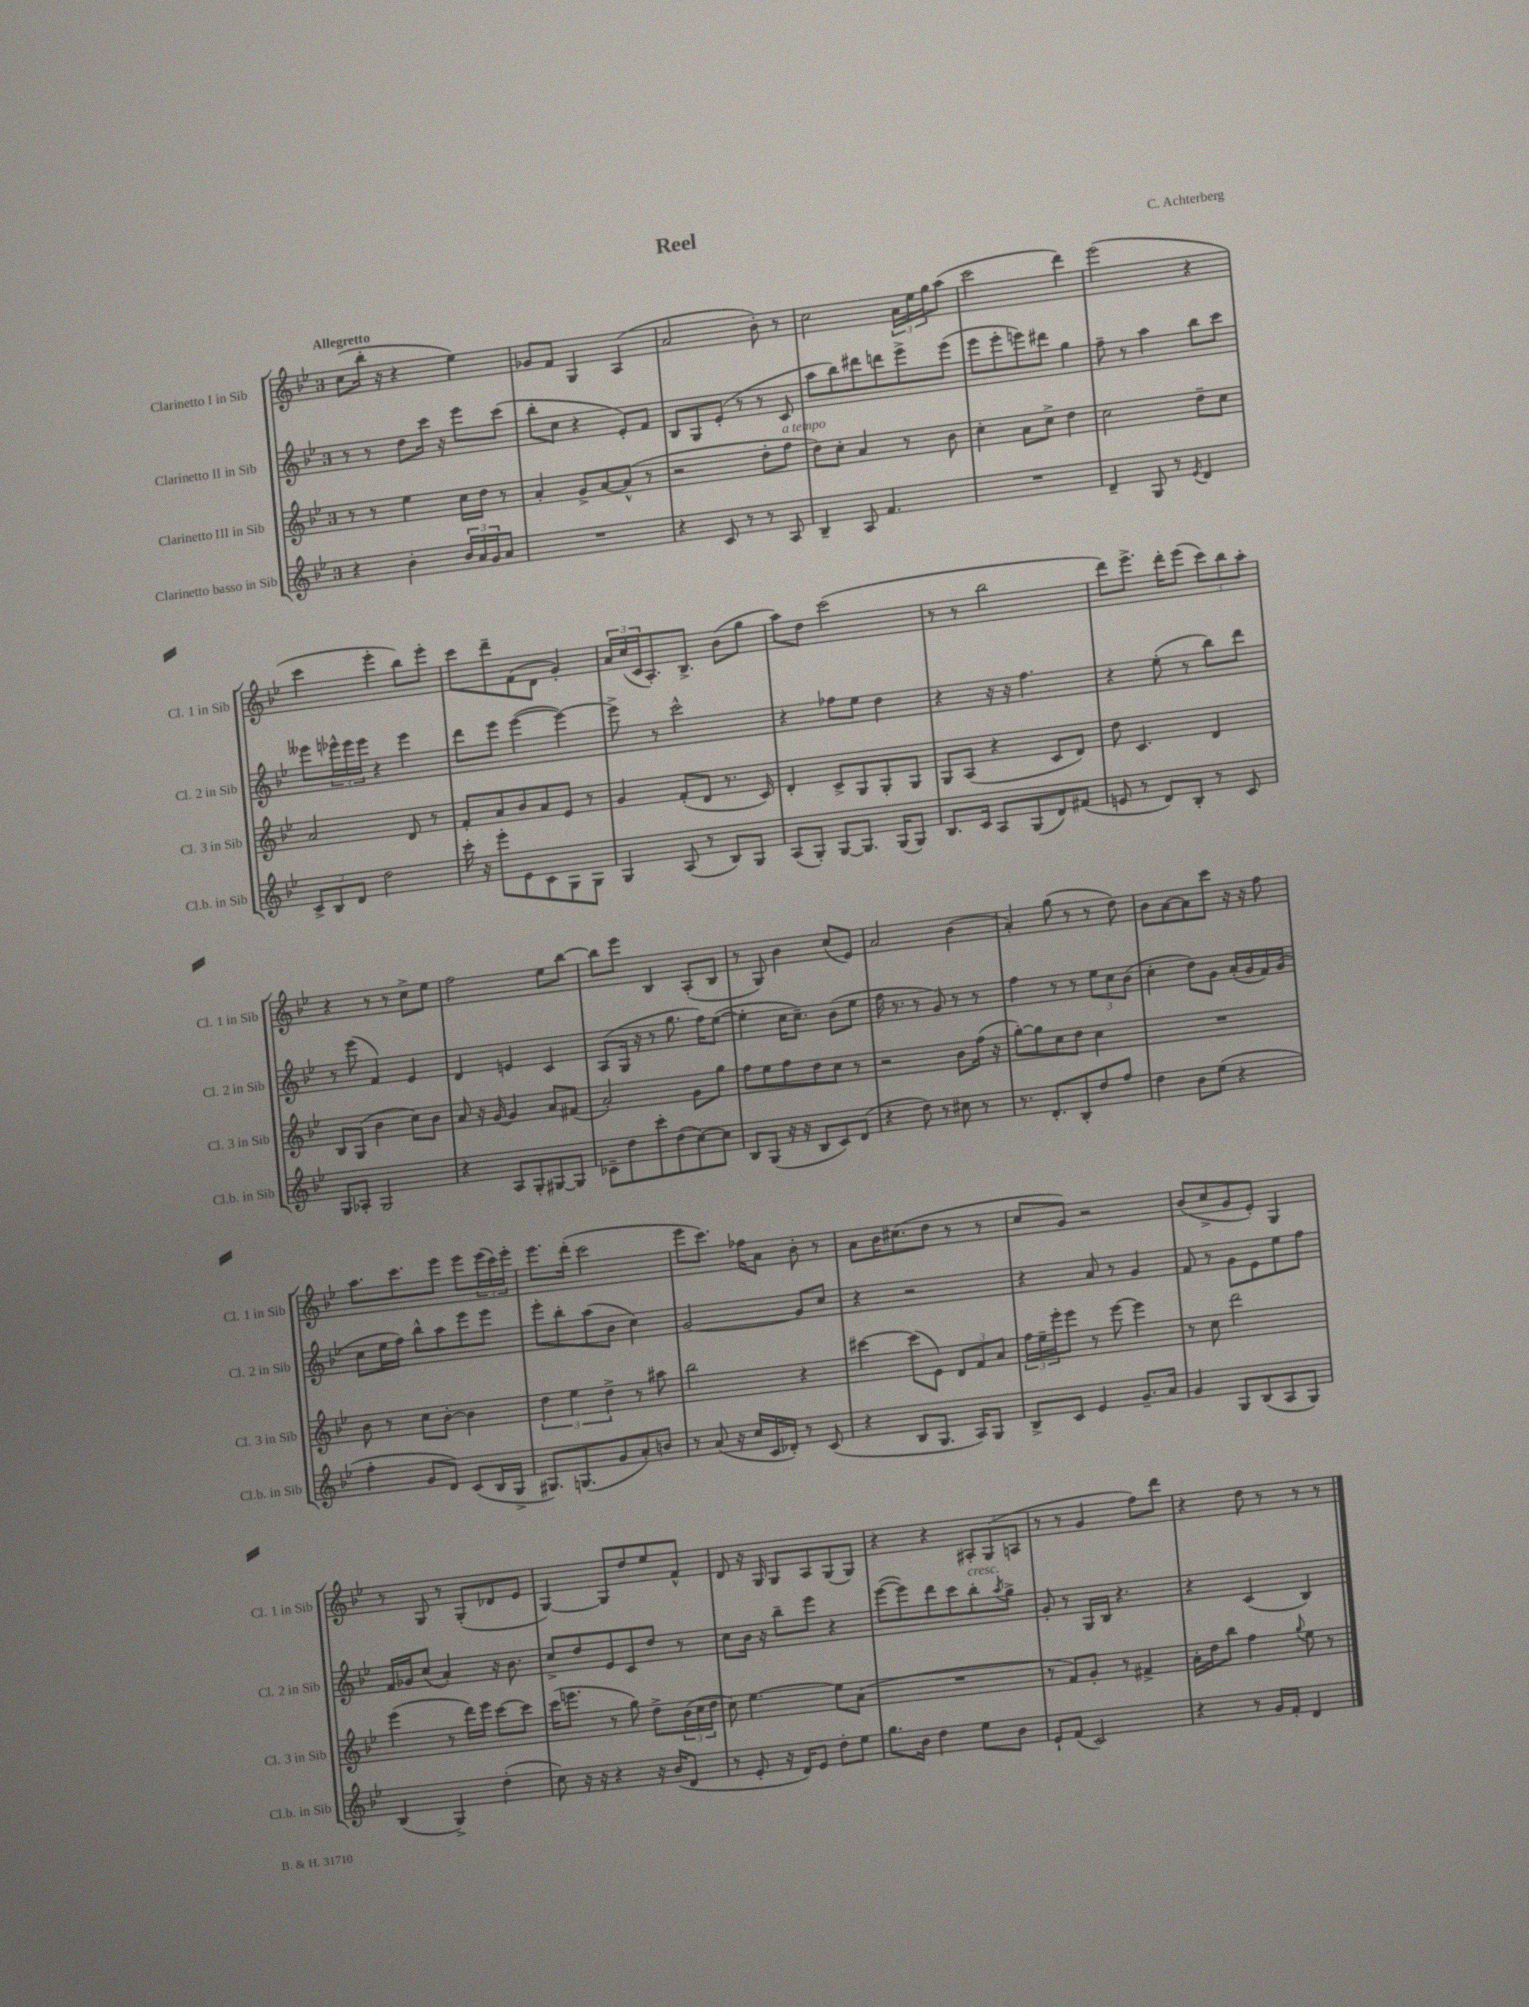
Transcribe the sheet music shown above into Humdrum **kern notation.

**kern	**kern	**kern	**kern
*part4	*part3	*part2	*part1
*staff4	*staff3	*staff2	*staff1
*I"Clarinetto basso in Sib	*I"Clarinetto III in Sib	*I"Clarinetto II in Sib	*I"Clarinetto I in Sib
*I'Cl.b. in Sib	*I'Cl. 3 in Sib	*I'Cl. 2 in Sib	*I'Cl. 1 in Sib
*clefG2	*clefG2	*clefG2	*clefG2
*k[b-e-]	*k[b-e-]	*k[b-e-]	*k[b-e-]
*M3/4	*M3/4	*M3/4	*M3/4
=1	=1	=1	=1
!	!	!	!LO:TX:a:B:t=Allegretto
4r	8r	8r	(8cc\L
.	8r	8r	16bb-'\Jk
.	.	.	16r
4b-'\	4ee-\	8dd\L	4r
.	.	16ccc\Jk	.
.	.	16r	.
24b-/LL	16cc\LL	8eee-\L	4ee-\)
24a/	.	.	.
.	16dd\JJ	.	.
24g/J	.	.	.
8a/J	8r	(8ccc\J	.
=2	=2	=2	=2
2.r	4a'/	8bb-'\L	8g-X/L
.	.	8cc\J	8f/J
.	8g^/L	4r	4G/
.	[8a/	.	.
.	(8a^^/J]	8e-'/L)	(4A/
.	8r	8f/J	.
=3	=3	=3	=3
4r	2r	8B-/L	2a/
.	.	8G/	.
8c/	.	(8e-'/J	.
8r	.	8r	.
8r	8dd'\L	8r	8b-'\)
!	!LO:TX:a:i:t=a tempo	!	!
8A/	8ff\J	8c/	8r
=4	=4	=4	=4
4B-~/	8dd\L)	8aa\L	2cc\
.	8cc'\J	8bb-\)	.
8A/	4a/	8ddd#X\	.
4.f/	.	8dddn\	.
.	8r	8eee-^\	24a\LL
.	.	.	24ee-\
.	.	.	24gg\J
.	8b-\	(8eee-\J	(8aa\J
=5	=5	=5	=5
2.r	4cc'\	8eee-\L	2ccc\
.	.	8eee-'\	.
.	8a\L	8eeen\)	.
.	8cc^\J	8ddd#X\J	.
.	4dd\	4gg\	4ddd\)
=6	=6	=6	=6
4d~/	2cc\	8ff~\	(2eee-\
.	.	8r	.
8G/	.	4aa\	.
8r	.	.	.
8qe-/	.	.	.
4d/	8dd~\L	8bb-\L	4r
.	8cc\J	8ccc\J	.
!!LO:LB:g=z
=7	=7	=7	=7
12c^/L	2a/	8eee--X\L	4ccc\
12B-/	.	.	.
.	.	24eee-X^^\L	.
12d/J	.	24eee-\	.
.	.	24eee-\JJ	.
2dd\	.	4r	4eee-'\
.	8d/	4eee-\	8bb-\L)
.	8r	.	8eee-'\J
=8	=8	=8	=8
16ccc'\	8f'/L	8ddd\L	8ccc\L
16r	.	.	.
8eee-'\L	8a/	8eee-\J	8ddd~\
8e-\	8b-/	([4eee-\	(8f\
8c\	8a/	.	8d\J
8G\	8e-/J	4eee-\_)	4g'/)
8G\J	8r	.	.
=9	=9	=9	=9
4G/	4g/	8eee-^\]	24a/LL
.	.	.	(24cc/
.	.	.	24c/J
.	.	8r	8.A'/)
(8A/	(8f'/L	2ccc^^\	.
.	.	.	8.B-^/J
8r	8d/J	.	.
8B-/L)	8.r	.	(8b-\L
8G/J	.	.	8gg\J
.	16c/)	.	.
=10	=10	=10	=10
(8A/L	4d'/	4r	8aa\L)
8G'/J)	.	.	8dd\J
[8G/L	8c^/L	8ff-X\L	(2ccc\
8.G/J]	8G/	8ee-\J	.
.	8G'/	4dd\	.
(16G/KL	.	.	.
8G/J)	8G/J	.	.
=11	=11	=11	=11
8.B-/L	8G/L	4r	8r
.	(8A/J	.	8r
16c/Jk	.	.	.
8A/L	4r	16r	2bb-\
.	.	16r	.
(8G/	.	4.ff\	.
8d/)	8c/L	.	.
(8f#X/J	8d/J)	.	.
=12	=12	=12	=12
8en/	8dd\	4r	8ddd\L)
8r	4.c/	.	8.eee-^\J
8d/L)	.	(8ee-'\	.
.	.	.	16ddd'\KL
8B-'/J	.	8r	(8eee-\J
8r	4d/	8bb-\L)	12ccc\L)
.	.	.	12bb-\
8c/	.	8ddd\J	.
.	.	.	12aa'\J
!!LO:LB:g=z
=13	=13	=13	=13
8G/L	8B-/L	8r	4r
8A-X'/J	(8G/J	(8eee-\	.
2G/	4b-\	4f/)	8r
.	.	.	8r
.	8cc\L)	4e-/	8cc^\L
.	8b-\J	.	8ee-\J
=14	=14	=14	=14
4r	8a/	4d/	2ff\
.	16r	.	.
.	[16g/	.	.
8A/L	4g/]	4en/	.
8G'/	.	.	.
[8G#X/	8a/L	4c/	8ee-\L
8G#/J]	(8f#X/J	.	[8bb-\J
=15	=15	=15	=15
8c-X~\L	2a'/)	(8A/L	8bb-\L]
8dd\	.	16G/Jk	8eee-\J
.	.	16r	.
8ccc'\	.	8r	4B-/
(8dd\	.	8.gg\	.
[8cc\)	8g\L	.	(8A'/L
.	.	16ff\KL)	.
8cc\J]	8gg\J	([8ee-\J	8B-/J
=16	=16	=16	=16
8B-/L	8ff\L	4ee-'\]	8r
(8G/J	8ee-\	.	8G/)
16r	8ff\	16cc\KL	4b-\
16r	.	8.cc~\J)	.
8B-/L	8dd\	.	.
8c/)	8cc\J	(8b-\L	(8cc/L
(8d/J	8r	8ee-\J	8e-/J)
=17	=17	=17	=17
4r	2r	16ff\	2a/
.	.	8.r	.
8dd\)	.	8r	.
8r	.	8g/)	.
8cc#X\	8b-\L	8r	(4b-\
8r	(16ff\Jk	8r	.
.	16r	.	.
=18	=18	=18	=18
8.r	[8gg'\L)	4ff\	4a'/)
.	8gg\]	.	.
8.d'/L	.	.	.
.	8cc\	8r	(8gg\
8B-'/	8dd\J	8r	8r
8dd/	4cc\	12ee-\L	8r
.	.	12cc\	.
8ff/J	.	.	8dd\)
.	.	(12b-\J	.
=19	=19	=19	=19
4dd\	2.r	4cc'\	8b-\L
.	.	.	[8a\
8b-\L	.	8dd\L)	8a\]
(8ee-\J	.	8g\J	8ccc\J
4r	.	(16a'/LL	16r
.	.	16g/	16r
.	.	16f/)	8ff\
.	.	(16g/JJ	.
!!LO:LB:g=z
=20	=20	=20	=20
4ff'\	8b-\	8cc\L	8.aa\L
.	8r	16ee-\L	.
.	.	16ff\JJ)	8.ccc\
8g/L	8cc\L	8bb-^^\L	.
8d/J)	[8b-'\J	8aa\	8eee-\J
(8c/L	4b-\]	8eee-\	8eee-\L
16B-/L	.	8eee-\J	(24eee-\L
.	.	.	24ccc\)
16G^/JJ	.	.	.
.	.	.	24eee-'\JJ
=21	=21	=21	=21
8.G#X/L)	6dd\	8eee-'\L	8.eee-\L
.	.	8bb-'\	.
.	6ee-\	.	.
(8.Gn/	.	.	(16ddd'\Jk
.	.	(8aa\	2ccc\
.	6dd^\	.	.
8g/	.	8b-\J	.
8a'/)	8r	4cc\)	.
8bn/J	8aa#X\	.	.
=22	=22	=22	=22
8r	2bb-\	[2g/	8eee-\L
(8a/	.	.	8.ccc\J)
16r	.	.	.
16cc/LL	.	.	16ff-X\KL
16c/	.	.	8a\J
16d-X'/JJ)	.	.	.
8r	4r	8g/L]	8b-'\
(8c/	.	8cc/J	8r
=23	=23	=23	=23
4r	[4ccc#X\	4r	8a\L
.	.	.	16b-\K
.	.	.	(8.cc#X\
8B-/L	(8ccc#\L]	2r	.
8.G/J	8e-\J)	.	8dd\J
.	12d/L	.	8r
16A/KL)	.	.	.
.	12f/	.	.
8G/J	.	.	8r
.	12a/J	.	.
=24	=24	=24	=24
8B-^/L	24ff\LL	4r	8cc/L
.	24ee-~\	.	.
.	24eee-'\J	.	.
8c/J	8eee-\J	.	8g/J)
4e-/	8r	8a/	2r
.	[8eee-\	8r	.
8.g~/L	4eee-\]	4g/	.
16a/Jk	.	.	.
=25	=25	=25	=25
4g/	8r	8f/	(8b-/L
.	8cc\	8r	8cc^/
8G/L	2ddd\	8g\L	8g/
(8B-/	.	8e-\	8e-'/J)
8A/	.	8ee-\	4G/
8G/J)	.	8ff\J	.
!!LO:LB:g=z
=26	=26	=26	=26
(4B-/	(4eee-\	16f/LL	8r
.	.	16g-X/J	.
.	.	(8cc/J	8G/
4G^/)	8r	4a'/)	8r
.	16ddd\LL)	.	(8G'/L
.	16eee-\JJ	.	.
(4dd'\	[8ccc\L	16r	8d-X/
.	.	8.b-\	.
.	8ccc\J]	.	8e-/J
=27	=27	=27	=27
8cc\)	(16ccc\KL	8cc^/L	[4G/)
.	8.eeen\J	.	.
16r	.	8dd/	.
16r	.	.	.
4r	8r	8e-/	8G/L]
.	8gg\)	8c/	8dd/
16r	8dd^\L	8dd/J	8ee-/
(16b-/KL	.	.	.
8d/J	(24b-\L	8r	8f^^/J
.	24cc\	.	.
.	24dd\JJ	.	.
=28	=28	=28	=28
8r	8cc\)	8cc\L	8d/
8e-'/	[4.ee-\	16b-\Jk	16r
.	.	16r	16G/
16r	.	8bb-~\L	8G/L
16d/KL)	.	.	.
8e-/J	.	8eee-\J	8A/
8dd'\L	8ee-\L]	4r	(8G/
8ee-\J	(8a\J	.	8G/J)
=29	=29	=29	=29
8.gg\L	2.r	([8eee-\L	4r
.	.	8eee-\])	.
16b-\Jk	.	.	.
4dd\	.	8ddd\	4r
.	.	8ccc\	.
!	!	!LO:TX:a:i:t=cresc.	!
8ee-\L	.	8bb-'\	12A#X'/L
.	.	.	(12G/
.	.	8qaa/	.
8b-\J	.	8gg^\J	.
.	.	.	12An/J
=30	=30	=30	=30
8e-`/L	8r	8g'/	8r
(8f/J	8f/L)	8r	8r
2c/)	8g'/J	16G/LL	4g/
.	.	16B-/JJ	.
.	8r	4.r	.
.	4f#X^/	.	8ff\L)
.	.	.	8ddd\J
=31	=31	=31	=31
4r	16a'\LL	4r	4r
.	16dd\J	.	.
.	8bb-\J	.	.
8r	4ff\	(4c/	8dd\
16g/LL	.	.	8r
16f'/JJ	.	.	.
.	8qqgg/	.	.
4d/	8ee-\	4B-/)	8r
.	8r	.	8r
==	==	==	==
*-	*-	*-	*-
